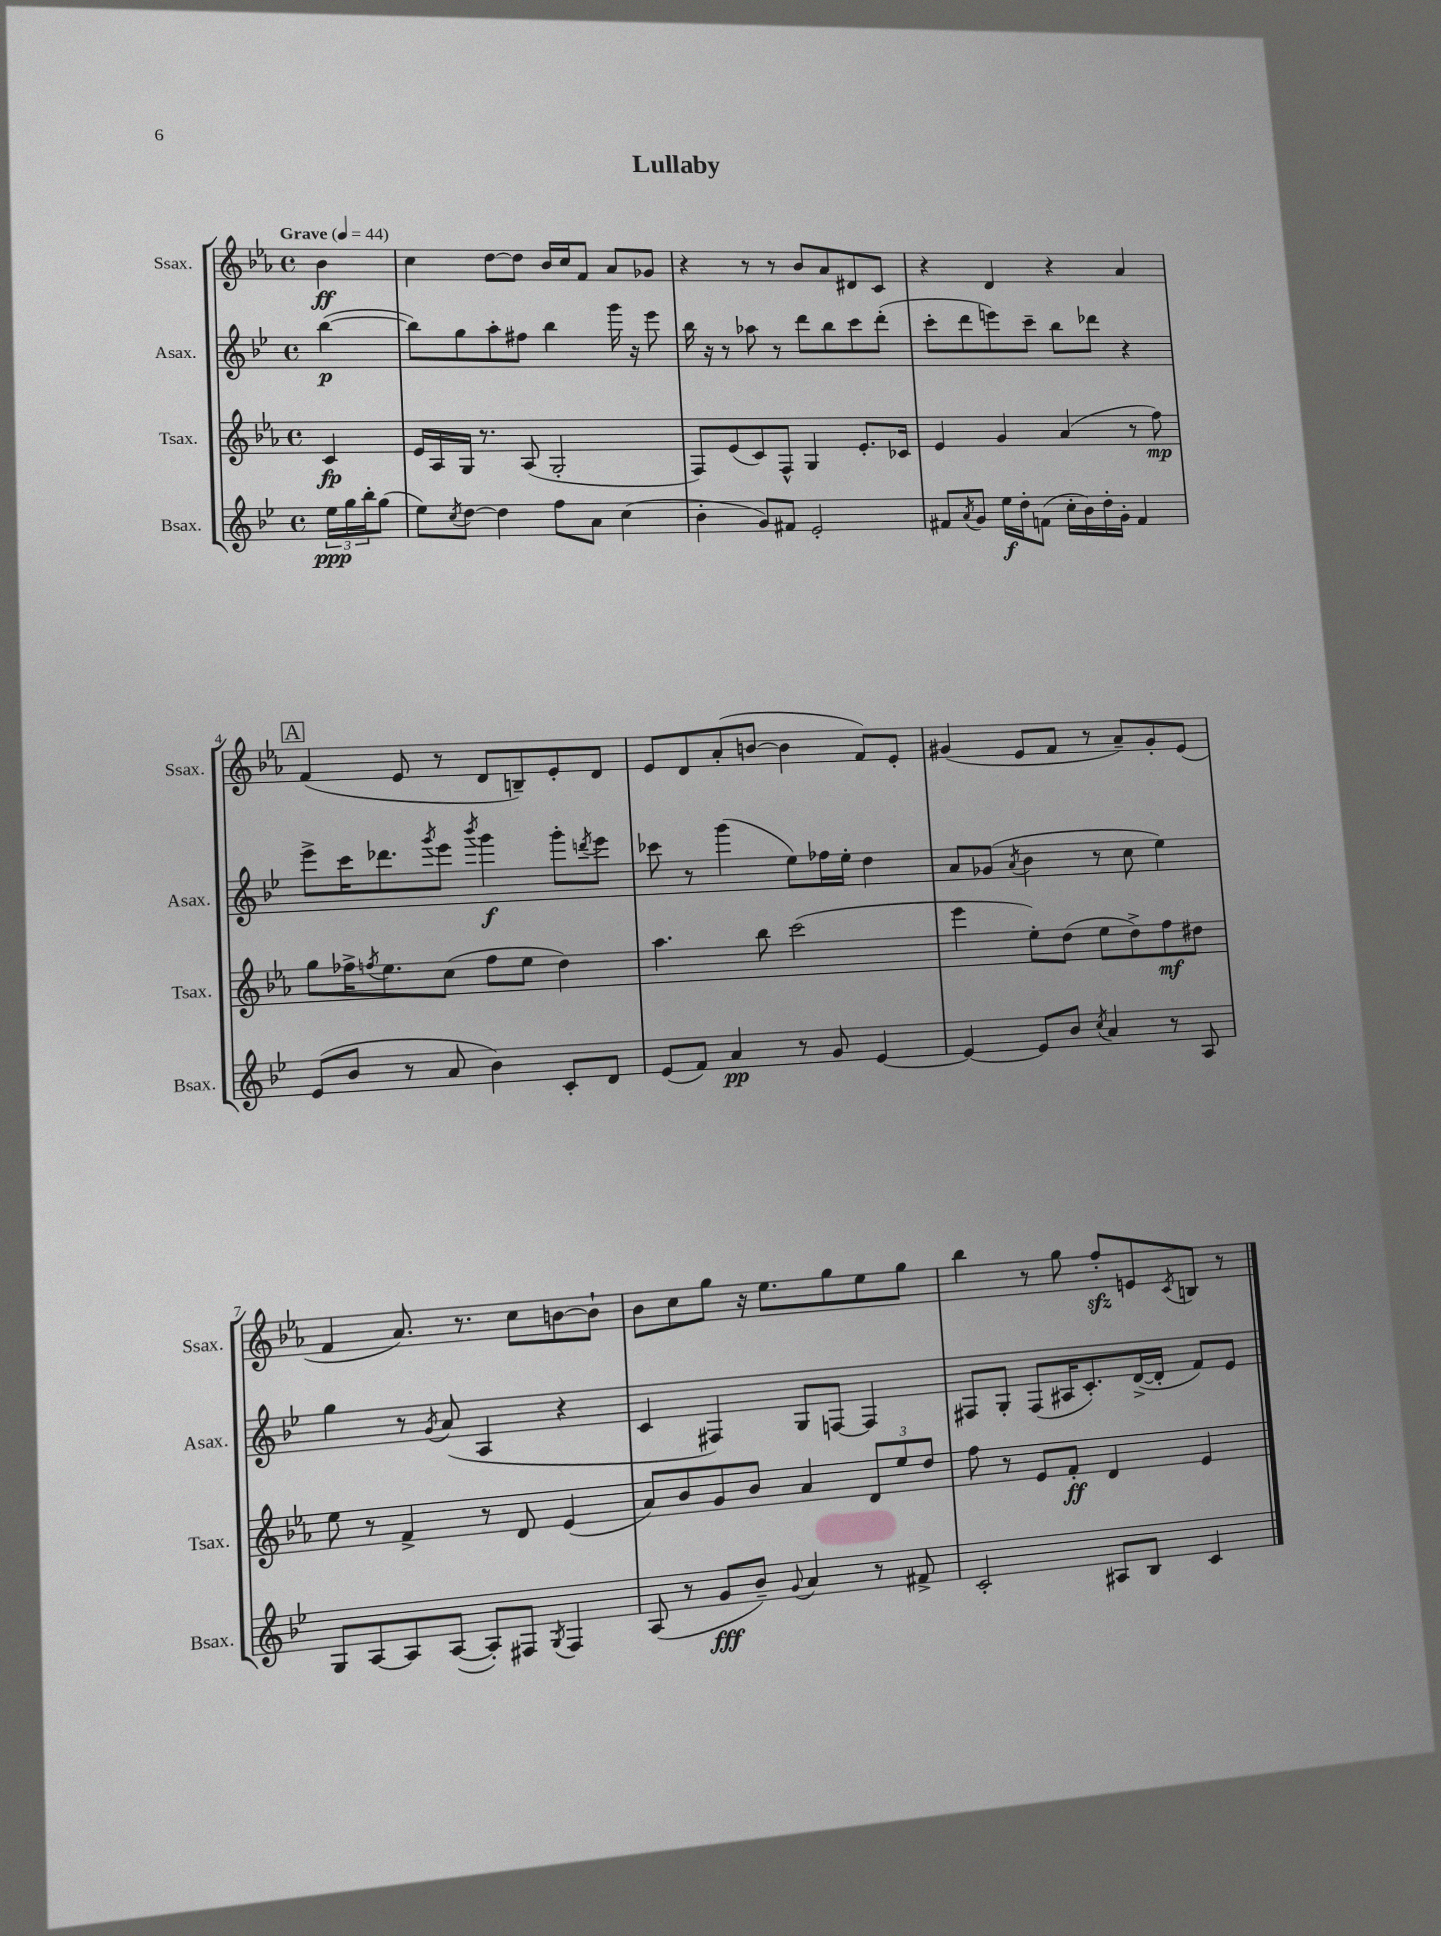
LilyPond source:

\header { title = "Lullaby" }
<<
\new StaffGroup <<
\new Staff = "s0" \with { instrumentName = "Ssax." shortInstrumentName = "Ssax." } {
    \clef treble \key ees \major \defaultTimeSignature \time 4/4 \partial 4 \tempo "Grave" 4 = 44
    bes'4\ff |
    c''4 d''8~ d''8 bes'16 c''16 f'8 aes'8 ges'8 |
    r4 r8 r8 bes'8 aes'8 dis'8 c'8 |
    r4 d'4 r4 aes'4 |
    \mark \markup { \box "A" } f'4( ees'8 r8 d'8 b8--) ees'8-. d'8 |
    ees'8 d'8 aes'8-.( b'8~ b'4 f'8) ees'8-. |
    gis'4( ees'8 f'8 r8 aes'8--) gis'8-. ees'8( |
    f'4 aes'8.) r8. c''8 b'8~ b'8-! |
    bes'8 c''8 g''8 r16 ees''8. g''8 ees''8 g''8 |
    bes''4 r8 g''8 f''8-.\sfz e'8 \acciaccatura { c'8 } b8 r8 \bar "|." |
}
\new Staff = "s1" \with { instrumentName = "Asax." shortInstrumentName = "Asax." } {
    \clef treble \key bes \major \defaultTimeSignature \time 4/4 \partial 4
    bes''4~\p( |
    bes''8) g''8 a''8-. fis''8 bes''4 g'''16 r16 ees'''8 |
    bes''16 r16 r8 aes''8 r8 d'''8 bes''8 c'''8 d'''8-.( |
    c'''8-. d'''8 e'''8) c'''8-- bes''8 des'''8 r4 |
    \mark \markup { \box "A" } ees'''8-> c'''16 des'''8. \acciaccatura { g'''8 } ees'''8 \acciaccatura { bes'''8 } g'''4\f g'''8-. \acciaccatura { d'''8 } ees'''8 |
    ces'''8 r8 g'''4( ees''8) fes''16 ees''16-. d''4 |
    a'8 ges'8( \acciaccatura { a'8 } bes'4 r8 c''8 ees''4) |
    g''4 r8 \acciaccatura { g'8 } a'8( a4 r4 |
    c'4 fis4) g8 f8~ f4 |
    fis8 g8-. fis8( ais16 c'8.-.) d'16~->( d'16-. f'8) ees'8 \bar "|." |
}
\new Staff = "s2" \with { instrumentName = "Tsax." shortInstrumentName = "Tsax." } {
    \clef treble \key ees \major \defaultTimeSignature \time 4/4 \partial 4
    c'4\fp |
    ees'16 aes16 g16 r8. aes8( g2-. |
    f8) ees'8( c'8) f8-^ g4 ees'8.-. ces'16 |
    ees'4 g'4 aes'4( r8 f''8\mp) |
    \mark \markup { \box "A" } g''8 fes''16-> \acciaccatura { f''8 } ees''8. c''8( f''8 ees''8 d''4) |
    aes''4. bes''8 c'''2( |
    ees'''4 ees''8-.) d''8( ees''8 d''8->) f''8\mf dis''8 |
    ees''8 r8 f'4-> r8 d'8 ees'4( |
    aes'8) bes'8 g'8 bes'8 aes'4 \tuplet 3/2 { d'8 ees''8 d''8 } |
    f''8 r8 ees'8 f'8-.\ff d'4 ees'4 \bar "|." |
}
\new Staff = "s3" \with { instrumentName = "Bsax." shortInstrumentName = "Bsax." } {
    \clef treble \key bes \major \defaultTimeSignature \time 4/4 \partial 4
    \tuplet 3/2 { ees''16\ppp g''16 bes''16-. } g''8( |
    ees''8) \acciaccatura { c''8 } d''8~ d''4 f''8 a'8 c''4( |
    bes'4-. g'8) fis'8 ees'2-. |
    fis'8 \acciaccatura { a'8 } g'8 ees''16\f d''16-. f'8( c''16-. bes'16) d''16-. g'16-. f'4 |
    \mark \markup { \box "A" } ees'8( bes'8 r8 a'8 bes'4) c'8-. d'8 |
    ees'8( f'8) a'4\pp r8 g'8 ees'4~ |
    ees'4~ ees'8 bes'8 \acciaccatura { c''8 } a'4 r8 a8 |
    g8 a8~ a8 a8~( a8-.) fis8 \acciaccatura { g8 } fis4 |
    a8( r8 g'8\fff bes'8--) \appoggiatura { g'8 } a'4 r8 fis'8-> |
    c'2-. ais8 bes8 c'4 \bar "|." |
}
>>
>>
